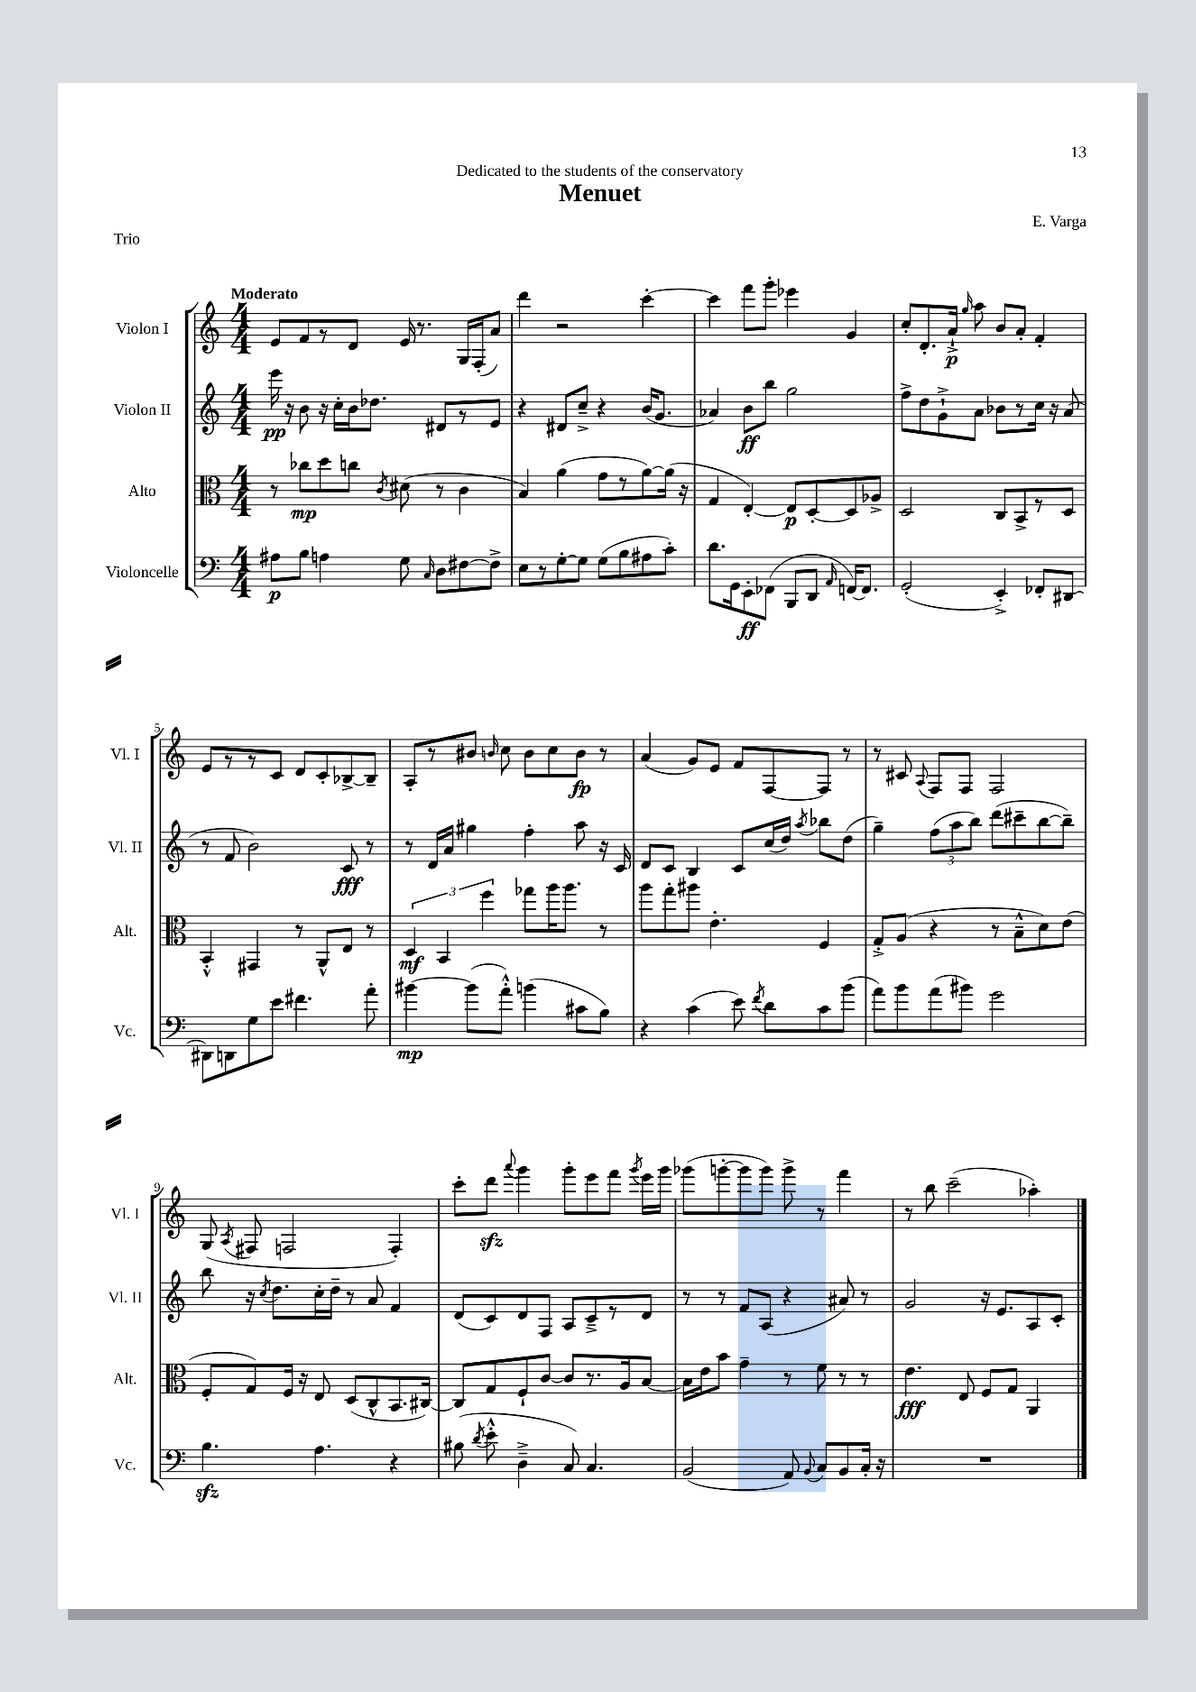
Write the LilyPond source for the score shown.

\header { title = "Menuet" composer = "E. Varga" dedication = "Dedicated to the students of the conservatory" piece = "Trio" }
<<
\new StaffGroup <<
\new Staff = "s0" \with { instrumentName = "Violon I" shortInstrumentName = "Vl. I" } {
    \clef treble \key c \major \numericTimeSignature \time 4/4 \tempo "Moderato"
    \autoBeamOff e'8[ f'8 r8 d'8] e'16 r8. g16[ f16-.( a'8]) |
    d'''4 r2 c'''4~-. |
    c'''4 f'''8[ g'''8]-. ees'''4 g'4 |
    c''8[-. d'8.-. a'16]-!->\p \grace { g''16 } a''8 b'8[ a'8]-. f'4-. |
    e'8[ r8 r8 c'8] d'8[ c'8-. bes8~-> bes8]-- |
    a8[-. r8 bis'8] \grace { b'16 } c''8 b'8[ c''8 b'8]\fp r8 |
    a'4( g'8[) e'8] f'8[ f8~ f8] r8 |
    r8 cis'8 \appoggiatura { a8 } f8[ f8] f2 |
    g8( \acciaccatura { a8 } fis8 f2 f4-.) |
    c'''8[-. d'''8]\sfz \appoggiatura { a'''8 } g'''4 g'''8[-. e'''8 f'''8] \acciaccatura { g'''8 } e'''16[ g'''16] |
    ges'''8[( g'''8~-. g'''8 g'''8]) g'''8-> r8 f'''4 |
    r8 b''8 c'''2--( aes''4-.) \bar "|." |
}
\new Staff = "s1" \with { instrumentName = "Violon II" shortInstrumentName = "Vl. II" } {
    \clef treble \key c \major \numericTimeSignature \time 4/4
    \autoBeamOff e'''16\pp r16 b'8 r16 c''16[-. b'16 des''8.] dis'8[ r8 e'8] |
    r4 dis'8[ c''8]---> r4 b'16[( g'8.] |
    aes'4) b'8[\ff b''8] g''2 |
    f''8[-> d''8 g'8-!-> a'8] bes'8[ r8 c''16] r16 a'8( |
    r8 f'8 b'2) c'8\fff r8 |
    r8 d'16[ a'16] gis''4 f''4-. a''8 r16 c'16 |
    d'8[ c'8] b4 c'8[ c''16( d''16]) \acciaccatura { a''8 } bes''8[ d''8]( |
    g''4--) \tuplet 3/2 { f''8[( a''8 b''8]) } d'''8[( cis'''8-- b''8~ b''8]--) |
    b''8 r16 \acciaccatura { c''8 } d''8.[ c''16-. d''16]-- r8 a'8 f'4 |
    d'8[( c'8) d'8 f8] a8[ c'8---> r8 d'8] |
    r8 r8 f'8[ a8]( r4 ais'8) r8 |
    g'2 r16 e'8.[ a8 c'8]-. \bar "|." |
}
\new Staff = "s2" \with { instrumentName = "Alto" shortInstrumentName = "Alt." } {
    \clef alto \key c \major \numericTimeSignature \time 4/4
    \autoBeamOff r8 ces''8[\mp d''8 c''8] \acciaccatura { c'8 } dis'8( r8 c'4 |
    b4) a'4( g'8[ r8 a'8~) a'16]( r16 |
    g4 e4~-.) e8[\p d8~-. d8 aes8]-> |
    d2 c8[ b,8-> r8 d8] |
    b,4-.-^ gis,4 r8 a,8[-^ e8] r8 |
    \tuplet 3/2 { d4\mf b,4 f''4 } ges''8[ a''16 a''8.] r8 |
    a''8[ g''8-. ais''8] e'4.-. f4 |
    g8[-.-> a8]( r4 r8 b8[---^ d'8) e'8]( |
    f8[-. g8) f16] r16 e8 d8[( c8-^ b,8. cis16]~) |
    cis8[ g8 f8-! c'8]~ c'8[ r8. a16 b8]~ |
    b16[ e'16 b'8] g'4-- r8 f'8 r8 r8 |
    e'4.\fff e8 f8[ g8] a,4 \bar "|." |
}
\new Staff = "s3" \with { instrumentName = "Violoncelle" shortInstrumentName = "Vc." } {
    \clef bass \key c \major \numericTimeSignature \time 4/4
    \autoBeamOff ais8[\p b8] a4 g8 \grace { c16 } d8[ fis8~ fis8]-> |
    e8[ r8 g8~-. g8] g8[( b8 ais8 c'8]-.) |
    d'8.[ g,16 e,8-.\ff fes,8]( b,,8[ d,8] \grace { a,16 } f,16[~) f,8.] |
    g,2-.( e,4-.->) fes,8[-. dis,8]~ |
    dis,8[ d,8 g8 e'8] fis'4. a'8-. |
    bis'4~\mp bis'8[( a'8]-.-^) b'4( cis'8[ b8]) |
    r4 c'4( e'8) \acciaccatura { f'8 } d'8[ c'8 b'8]( |
    a'8[) b'8 a'8( bis'8]) g'2 |
    b4.\sfz a4. r4 |
    bis8( \acciaccatura { d'8 } e'8-.-^ d4---> c8) c4. |
    b,2( a,8) \appoggiatura { b,8 } c8[ b,8 c16]-. r16 |
    R1 \bar "|." |
}
>>
>>
